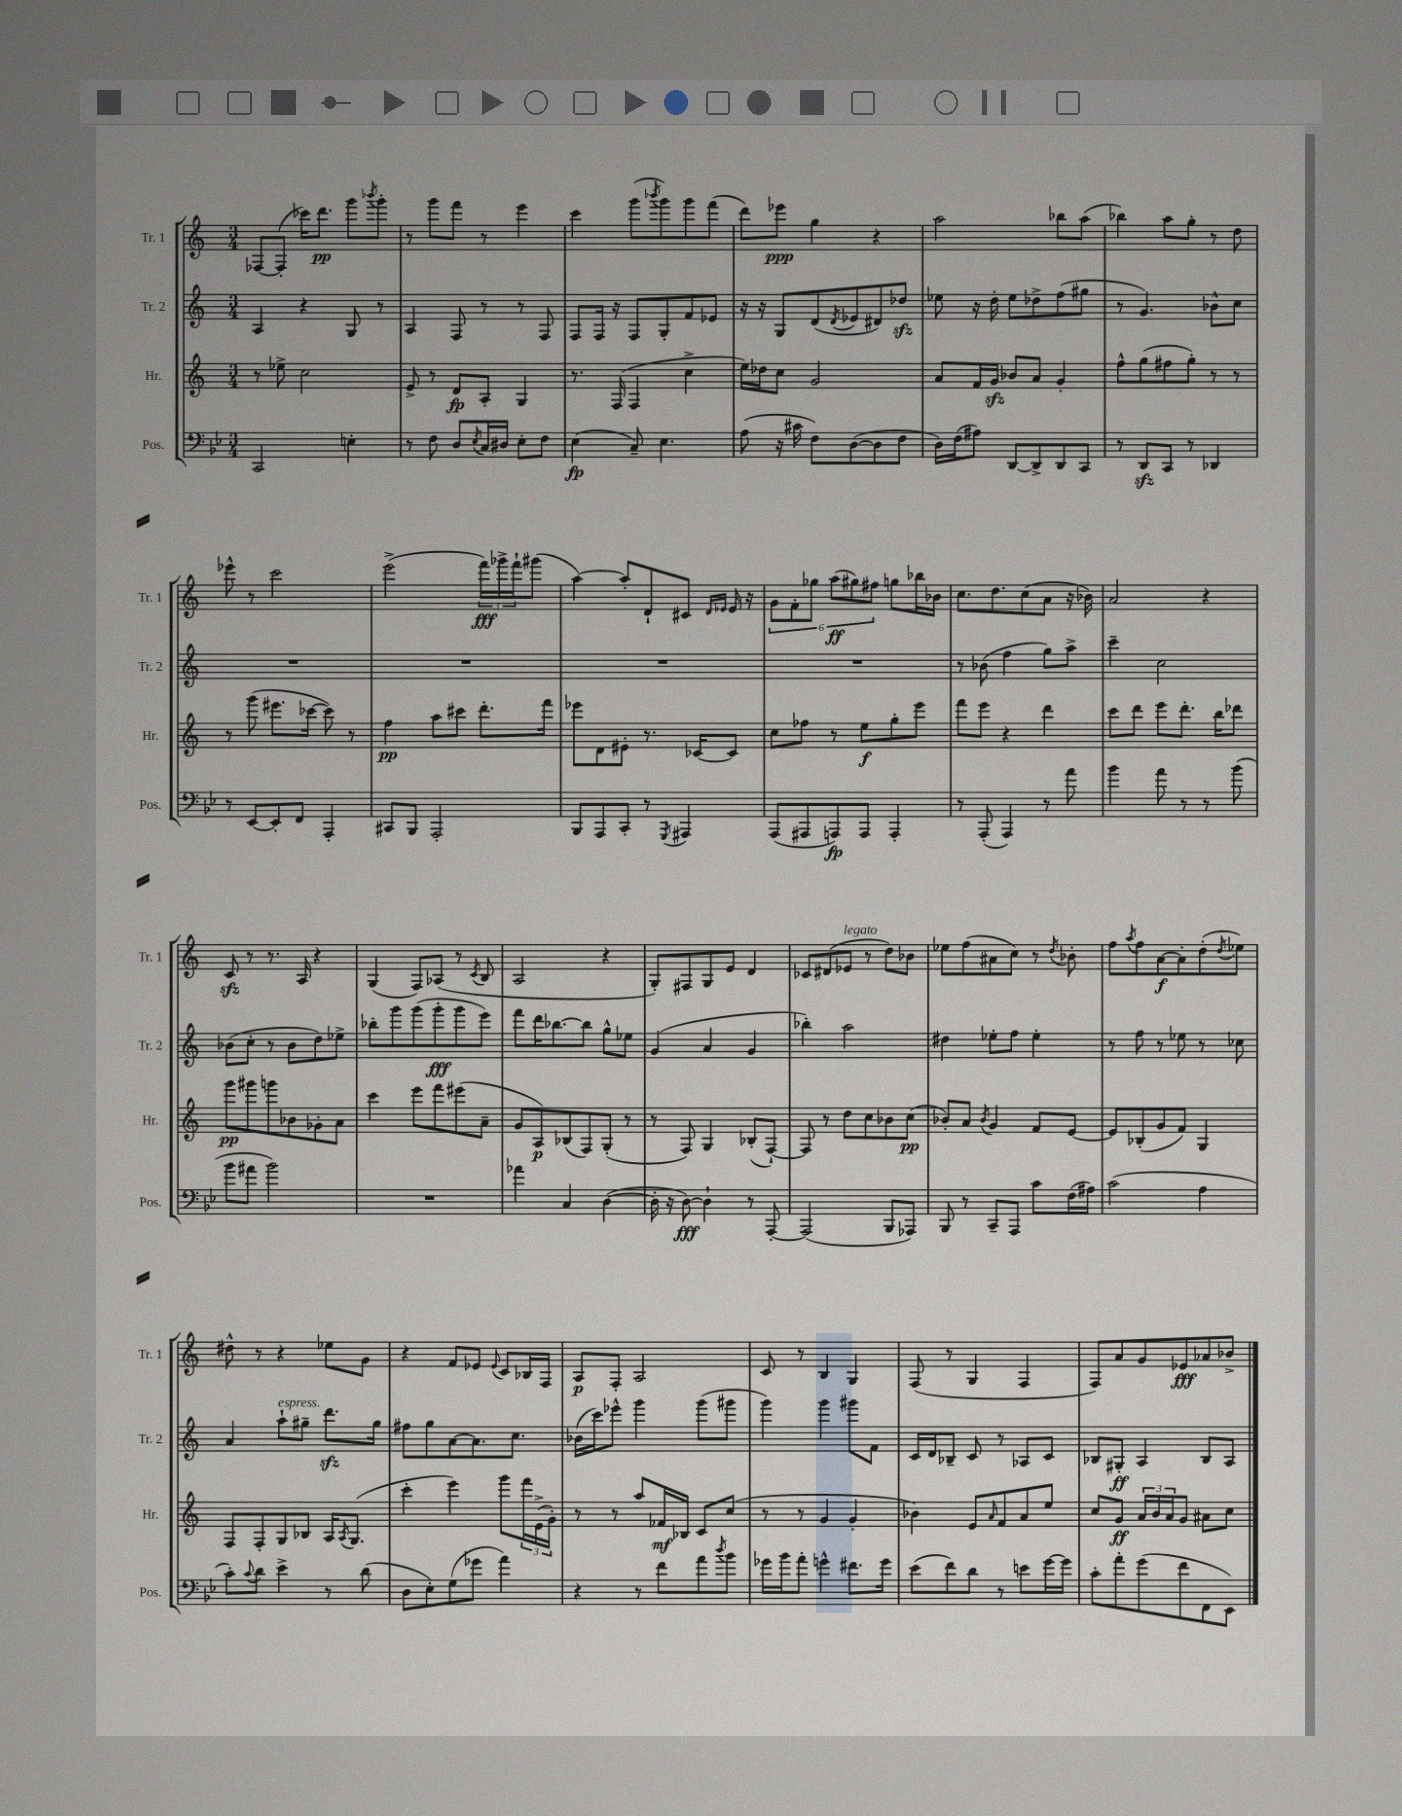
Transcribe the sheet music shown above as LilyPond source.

<<
\new StaffGroup <<
\new Staff = "s0" \with { instrumentName = "Tr. 1" shortInstrumentName = "Tr. 1" } {
    \clef treble \key c \major \numericTimeSignature \time 3/4
    fes8~ fes8-.( ces'''16) d'''8.\pp g'''8 \acciaccatura { bes'''8 } g'''8-. |
    r8 g'''8 f'''8 r8 e'''4 |
    c'''4 g'''8( \acciaccatura { bes'''8 } g'''8) g'''8 f'''8( |
    d'''8) ees'''8\ppp g''4 r4 |
    a''2 bes''8 a''8( |
    bes''4) a''8 g''8-. r8 d''8 |
    ees'''8-^ r8 c'''2 |
    e'''2->( \tuplet 3/2 { f'''16\fff) ges'''16-> f'''16-! } gis'''8( |
    a''4~) a''8-. d'8-! cis'8 \grace { d'16 ees'16 } ees'16 r16 |
    \tuplet 6/4 { g'8 f'8-. ges''8 a''8\ff( gis''8) fis''8 } g''8 bes''16 bes'16 |
    c''8. d''8. c''8( a'8 r16 bes'16) |
    a'2 r4 |
    c'8\sfz r8 r8. a16 r4 |
    g4( f8) aes8( r8 \acciaccatura { c'8 } b8 |
    a2 r4 |
    g8-.) fis8 g8 e'8 d'4 |
    ces'8 dis'8( ees'8^\markup { \italic "legato" } r8 d''8) bes'8 |
    ees''8 f''8( ais'8 c''8) r8 \acciaccatura { d''8 } bes'8-. |
    f''8 \acciaccatura { a''8 } f''8 a'8~\f a'8-. d''8-.( \acciaccatura { d''8 } ees''8) |
    dis''8-^ r8 r4 ees''8 g'8 |
    r4 f'8 ees'8 \appoggiatura { ees'8 } c'8 bes16 f16 |
    a8\p f8-. a2 |
    c'8 r8 b4 g4 |
    f8( r8 g4 f4 |
    f8) a'8 g'8 ees'8\fff aes'8 bes'8-> \bar "|." |
}
\new Staff = "s1" \with { instrumentName = "Tr. 2" shortInstrumentName = "Tr. 2" } {
    \clef treble \key c \major \numericTimeSignature \time 3/4
    a4 r4 g8 r8 |
    a4 f8 r8 r8 f8 |
    f8 f16 r16 f8 g8-. f'8 ees'8 |
    r16 r16 g8 d'8( \acciaccatura { d'8 } ees'8 dis'8) des''8\sfz |
    ees''8 r16 d''16-. ees''8 des''8-> f''8( gis''8 |
    r8 g'4.) bes'8-^ c''8 |
    R2. |
    R2. |
    R2. |
    R2. |
    r8 bes'8( f''4 g''8) a''8-> |
    c'''4-- c''2 |
    bes'8( c''8-. r8 bes'8 d''8) ees''8-> |
    bes''8-. g'''8 g'''8( g'''8-.\fff g'''8 e'''8) |
    f'''8 d'''16 bes''8.~ bes''8 g''8-^ ees''8 |
    g'4( a'4 g'4 |
    bes''4-.) a''2 |
    dis''4 ees''8-. f''8 ees''4-. |
    r8 f''8 r8 ees''8 r8 ces''8 |
    a'4 a''8-!^\markup { \italic "espress." } gis''8-- d'''8.\sfz gis''16 |
    fis''8 g''8 a'8~ a'8. c''8. |
    bes'16( c'''16) ees'''8-^ g'''4 g'''8( gis'''8 |
    g'''4) g'''4 gis'''8 f'8 |
    c'16 d'16 bes8-- c'8 r8 aes8 c'8 |
    bes8 gis8-.\ff a4 bes8 a8 \bar "|." |
}
\new Staff = "s2" \with { instrumentName = "Hr." shortInstrumentName = "Hr." } {
    \clef treble \key c \major \numericTimeSignature \time 3/4
    r8 ees''8-> c''2 |
    e'8-> r8 d'8\fp a8-. g4 |
    r8. f16( f4 c''4-> |
    e''16) des''16 c''8 g'2 |
    a'8 f'16 g'16\sfz bes'8 a'8 g'4-. |
    f''8-^ g''8( fis''8 g''8-.) r8 r8 |
    r8 g'''8( eis'''8. ces'''16~ ces'''8) r8 |
    f''4\pp a''8 cis'''8 d'''8.-. f'''16 |
    ees'''8 d'8 eis'8-. r8. ces'16~ ces'8 |
    c''8 fes''8 r8 e''8\f g''8-. e'''8 |
    f'''8 e'''8 r4 d'''4 |
    c'''8 d'''8 e'''8 d'''8.-. b''16 des'''8 |
    g'''8\pp gis'''8 g'''8 bes'8 ges'8-. a'8 |
    c'''4 e'''8 f'''8 eis'''8( a'8-- |
    g'8 a8\p) bes8( f8) g8-.( r8 |
    r8 f8) g4 bes8-.( f8~-!) |
    f8 r8 d''8 c''8 bes'8 c''8\pp( |
    bes'8-.) a'8 \acciaccatura { bes'8 } g'4 f'8 e'8~ |
    e'8 bes8-.( g'8 f'8) g4 |
    f8 f8-. g8 bes8 a16 \acciaccatura { a8 } g8.( |
    c'''4-. e'''4) g'''8 \tuplet 3/2 { f'''16 e'16->( g'16-.) } |
    r8 r8 a''8 fes'16\mf bes16 c'8 c''8( |
    r8 r8 g'4 g'4-. |
    bes'4) e'8 \grace { a'16 } f'8 a'8 e''8 |
    c''8 g'8\ff \tuplet 3/2 { a'16 b'16 a'16 } g'8 ais'8 c''8 \bar "|." |
}
\new Staff = "s3" \with { instrumentName = "Pos." shortInstrumentName = "Pos." } {
    \clef bass \key bes \major \numericTimeSignature \time 3/4
    c,2 e4-. |
    r8 f8 d8 \acciaccatura { ees8 } c16 dis16 ees8-. f8 |
    ees4\fp( c8--) ees4. |
    a8( r16 cis'16 f8) d8~( d8 f8 |
    d16) f16( ais8) d,8~ d,8-> d,8 c,8 |
    r8 d,8\sfz c,8 r8 des,4 |
    r8 ees,8~ ees,8-. f,8 a,,4-. |
    cis,8 bes,,8 a,,2-. |
    bes,,8 a,,8 c,8-. r8 \acciaccatura { g,,8 } ais,,4 |
    a,,8( ais,,8 a,,8\fp) a,,8 a,,4-. |
    r8 a,,8-.( a,,4) r8 a'8 |
    bes'4 a'8 r8 r8 bes'8( |
    bes'8 ais'8 bes'2) |
    R2. |
    aes'4 c4 d4~( |
    d16-. r16 d8~\fff) d4-! r8 a,,8~-. |
    a,,2( bes,,8 aes,,8) |
    bes,,8 r8 c,8-- a,,8 c'8 f16( ais16) |
    c'2( a4 |
    c'8-.) \appoggiatura { c'8 } d'8 ees'4-> r8 d'8( |
    d8 ees8-.) g8( ges'8 a'4) |
    r4 r8 f'8 a'8 \acciaccatura { d''8 } bes'8 |
    ges'16 bes'16 a'8-. g'4-^ fis'8. g'16 |
    ees'8( f'8) d'8 r8 e'8 g'16~ g'16 |
    c'8-. a'8-. g'8( f'8 f,8 ees,8) \bar "|." |
}
>>
>>
\layout { \context { \Score \remove "Bar_number_engraver" } }
